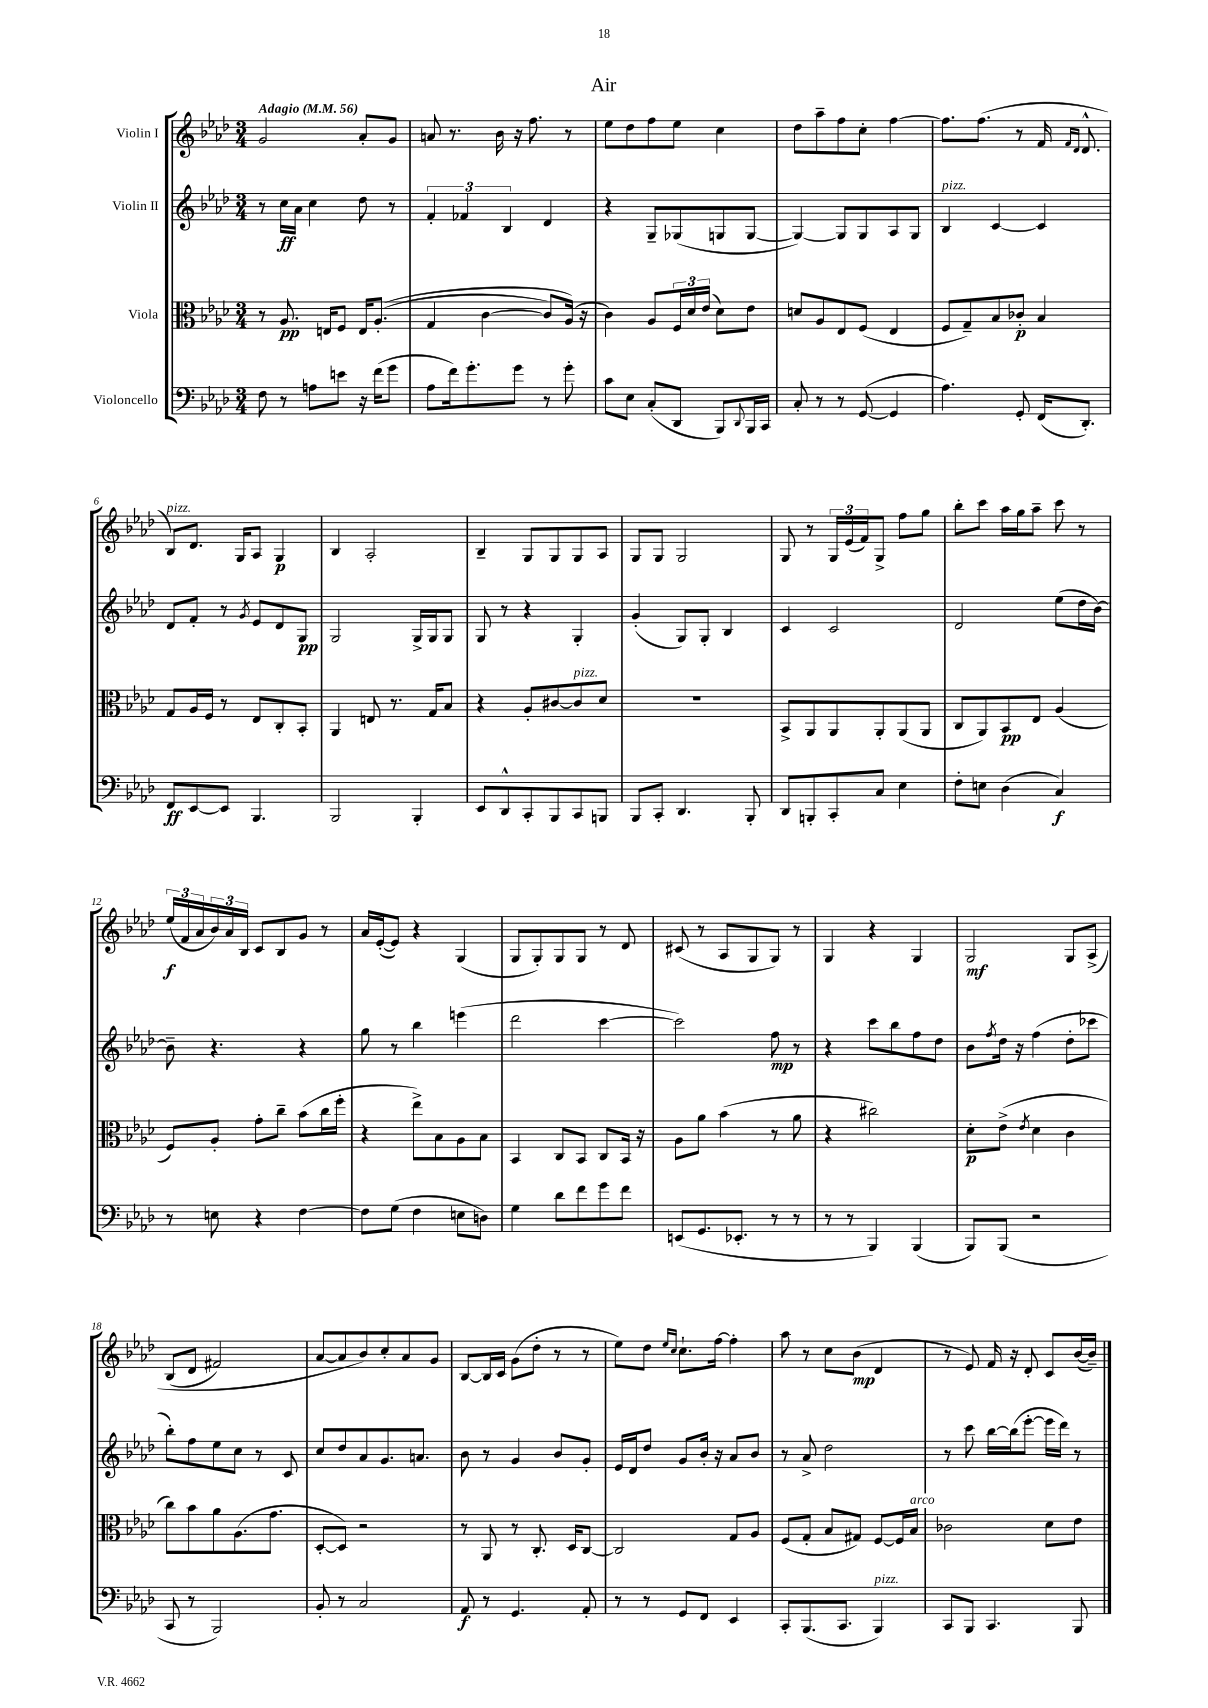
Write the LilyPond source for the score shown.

\header { title = "Air" }
<<
\new StaffGroup <<
\new Staff = "s0" \with { instrumentName = "Violin I" } {
    \clef treble \key aes \major \numericTimeSignature \time 3/4 \tempo "Adagio" 4 = 56
    g'2 aes'8-. g'8 |
    a'8 r8. bes'16 r16 f''8. r8 |
    ees''8 des''8 f''8 ees''8 c''4 |
    des''8 aes''8-- f''8 c''8-. f''4~ |
    f''8. f''8.( r8 f'16 \grace { f'16 des'16 } des'8.-^ |
    bes8^\markup { \italic "pizz." }) des'8. g16 aes8 g4\p |
    bes4 aes2-. |
    bes4-- g8 g8 g8 aes8 |
    g8 g8 g2 |
    g8 r8 \tuplet 3/2 { g16 ees'16( f'16) } g8-> f''8 g''8 |
    bes''8-. c'''8 aes''16 g''16 aes''8-- c'''8 r8 |
    \tuplet 3/2 { ees''16\f( f'16 aes'16 } \tuplet 3/2 { bes'16) aes'16 bes16 } c'8 bes8 g'8 r8 |
    aes'16 ees'16~-.( ees'8) r4 g4( |
    g8 g8-.) g8 g8 r8 des'8 |
    cis'8( r8 aes8 g8 g8) r8 |
    g4 r4 g4 |
    g2\mf g8 aes8->\( |
    bes8( des'8 fis'2) |
    aes'8~ aes'8 bes'8\) c''8-. aes'8 g'8 |
    bes8~ bes16 c'16 g'8( des''8-. r8 r8 |
    ees''8) des''8 \grace { ees''16 c''16 } c''8.-! f''16~ f''4-. |
    aes''8 r8 c''8 bes'8\mp( des'4 |
    r8 ees'8) f'16 r16 des'8-. c'8 bes'16~( bes'16--) \bar "|." |
}
\new Staff = "s1" \with { instrumentName = "Violin II" } {
    \clef treble \key aes \major \numericTimeSignature \time 3/4
    r8 c''16\ff aes'16 c''4 des''8 r8 |
    \tuplet 3/2 { f'4-. fes'4 bes4 } des'4 |
    r4 g8-- ges8( g8 g8~ |
    g4~) g8 g8 aes8 g8 |
    bes4^\markup { \italic "pizz." } c'4~ c'4 |
    des'8 f'8-. r8 \acciaccatura { g'8 } ees'8 des'8 g8\pp |
    g2 g16-> g16 g8 |
    g8 r8 r4 g4-. |
    g'4-.( g8) g8-. bes4 |
    c'4 c'2 |
    des'2 ees''8( des''16 bes'16~) |
    bes'8-- r4. r4 |
    g''8 r8 bes''4 e'''4( |
    des'''2 c'''4~ |
    c'''2) f''8\mp r8 |
    r4 c'''8 bes''8 f''8 des''8 |
    bes'8 \acciaccatura { f''8 } des''16 r16 f''4( des''8-. ces'''8 |
    bes''8-.) f''8 ees''8 c''8 r8 c'8 |
    c''8 des''8 aes'8 g'8. a'8. |
    bes'8 r8 g'4 bes'8 g'8-. |
    ees'16 des'16 des''8 g'8 bes'16-. r16 aes'8 bes'8 |
    r8 aes'8-> des''2 |
    r8 c'''8 bes''16~ bes''16( ees'''8~-. ees'''16 des'''16) r8 \bar "|." |
}
\new Staff = "s2" \with { instrumentName = "Viola" } {
    \clef alto \key aes \major \numericTimeSignature \time 3/4
    r8 aes8.\pp e16 f8 e16 aes8.-.(\( |
    g4 c'4~ c'8) aes16(\) r16 |
    c'4) aes8 \tuplet 3/2 { f16 des'16 ees'16( } des'8) ees'8 |
    d'8 aes8 ees8 f8( ees4 |
    f8 g8--) bes8 ces'8-.\p bes4 |
    g8 aes16 f16 r8 ees8 c8-. bes,8-. |
    aes,4 e8 r8. g16 bes8 |
    r4 aes8-. cis'8~ cis'8^\markup { \italic "pizz." } des'8 |
    R2. |
    bes,8-> aes,8 aes,8 aes,8-. aes,8( aes,8 |
    c8 aes,8) bes,8\pp ees8 aes4( |
    f8) aes8-. g'8-. c''8-- bes'8( c''16 f''16-. |
    r4 ees''8->) bes8 aes8 bes8 |
    bes,4 c8 bes,8 c8 bes,16 r16 |
    aes8 aes'8 bes'4( r8 aes'8 |
    r4 cis''2) |
    des'8-.\p ees'8->( \acciaccatura { ees'8 } des'4 c'4 |
    c''8) bes'8 aes'8 aes8.( g'8. |
    des8~-. des8) r2 |
    r8 aes,8 r8 c8.-. des16 c8~ |
    c2 g8 aes8 |
    f8( g8-. bes8 gis8) f8~ f16 bes16^\markup { \italic "arco" } |
    ces'2 des'8 ees'8 \bar "|." |
}
\new Staff = "s3" \with { instrumentName = "Violoncello" } {
    \clef bass \key aes \major \numericTimeSignature \time 3/4
    f8 r8 a8 e'8 r16 f'16( g'8 |
    aes8 f'16) g'8.-. g'8 r8 g'8-. |
    c'8 ees8 c8-.( des,8 bes,,8) \appoggiatura { des,8 } bes,,16 c,16 |
    c8-. r8 r8 g,8~( g,4 |
    aes4.) g,8-. f,16( des,8.-.) |
    f,8\ff ees,8~ ees,8 bes,,4. |
    bes,,2 bes,,4-. |
    ees,8 des,8-^ c,8-. bes,,8 c,8 b,,8 |
    bes,,8 c,8-. des,4. bes,,8-. |
    des,8 b,,8-. c,8-. c8 ees4 |
    f8-. e8 des4( c4\f) |
    r8 e8 r4 f4~ |
    f8 g8( f4 e8 d8) |
    g4 des'8 f'8 g'8 f'8 |
    e,8( g,8. ees,8.-. r8 r8 |
    r8 r8 bes,,4) bes,,4( |
    bes,,8) bes,,8( r2 |
    c,8 r8 bes,,2) |
    bes,8-. r8 c2 |
    aes,8\f r8 g,4. aes,8-. |
    r8 r8 g,8 f,8 ees,4 |
    c,8-. bes,,8.( c,8. bes,,4^\markup { \italic "pizz." }) |
    c,8 bes,,8 c,4. bes,,8 \bar "|." |
}
>>
>>
